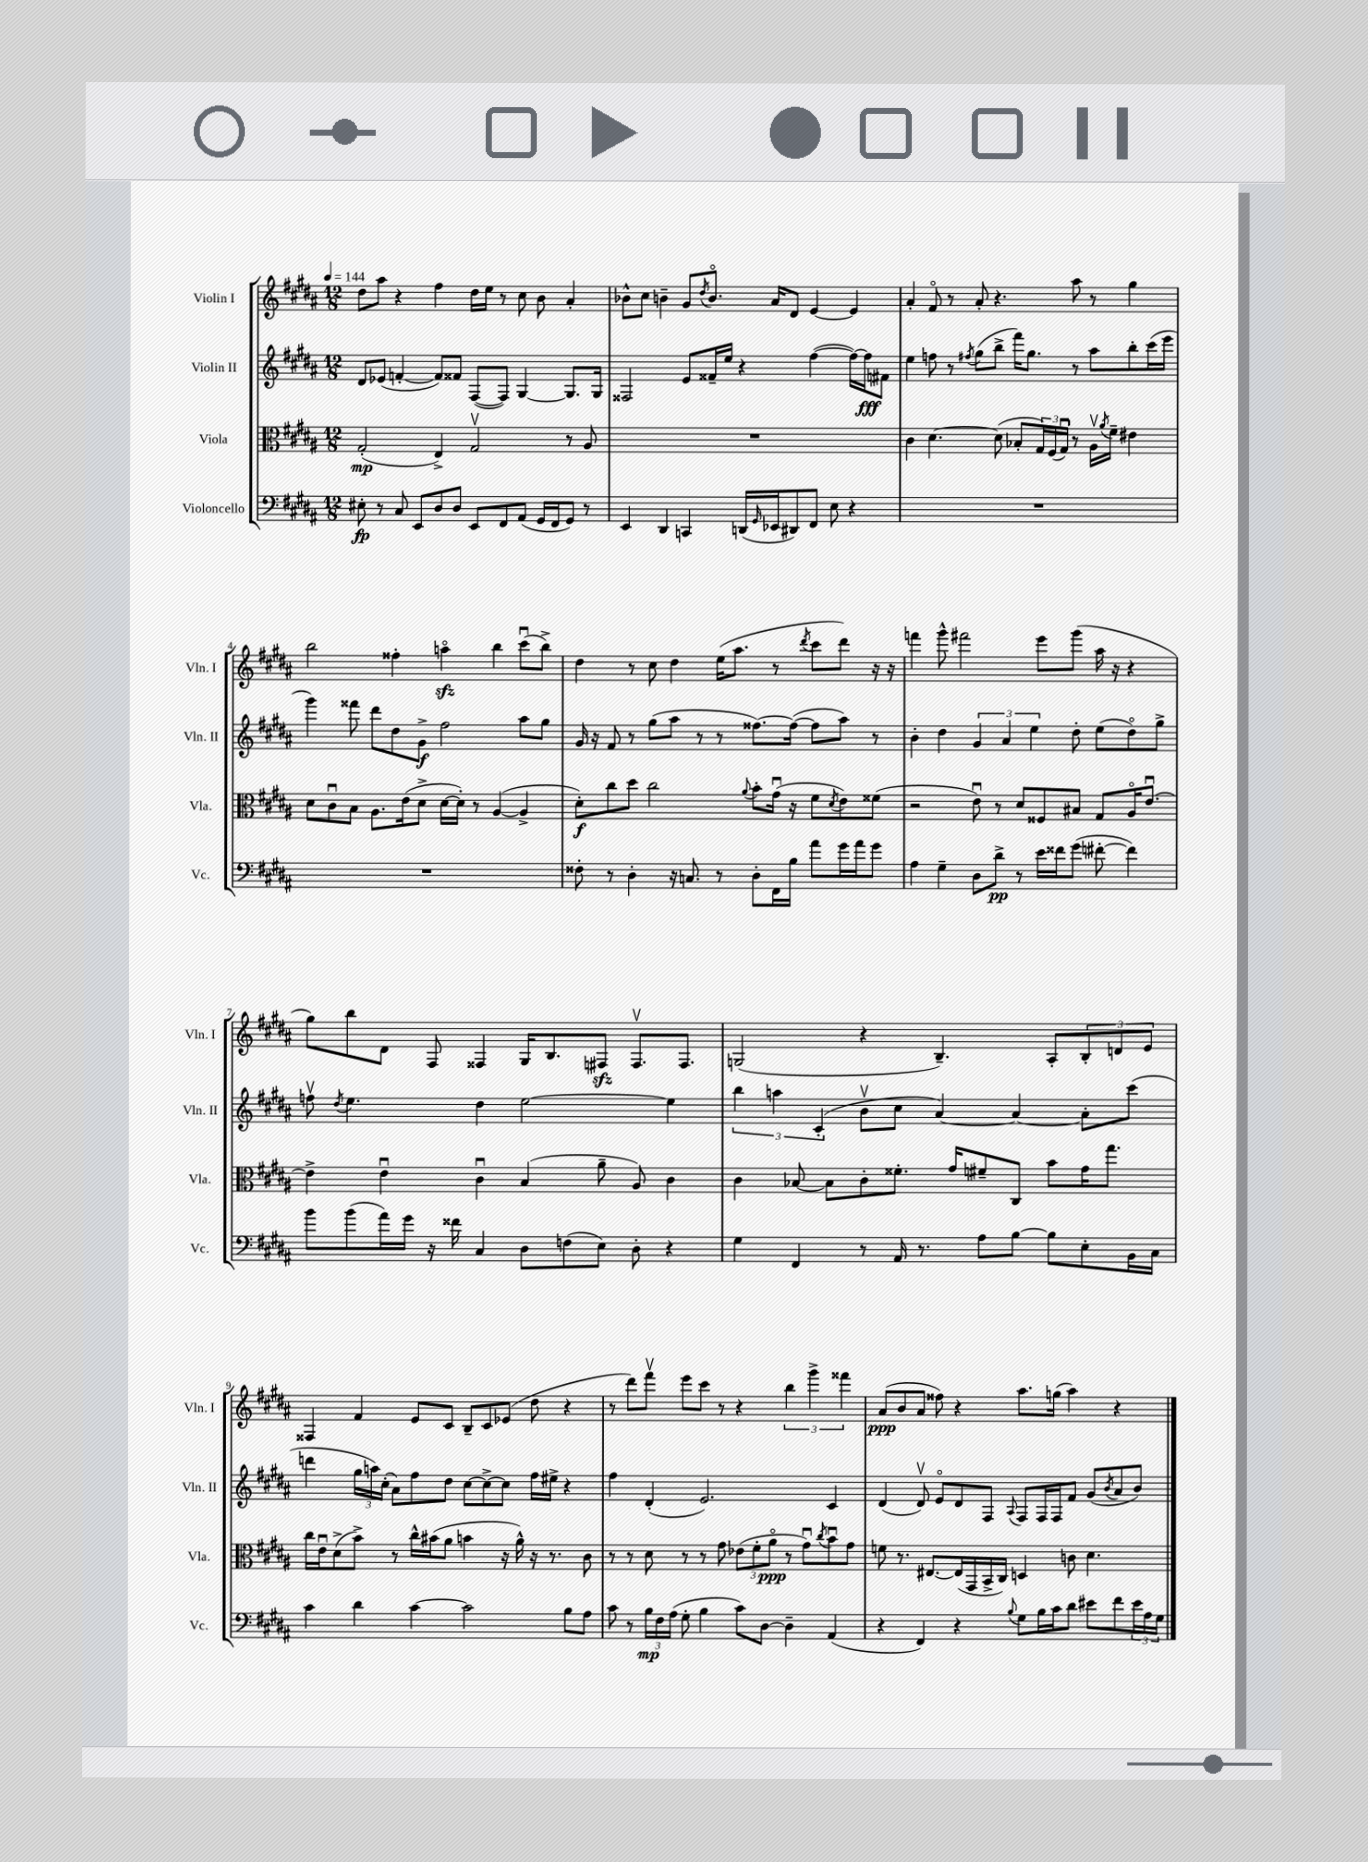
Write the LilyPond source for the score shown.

<<
\new StaffGroup <<
\new Staff = "s0" \with { instrumentName = "Violin I" shortInstrumentName = "Vln. I" } {
    \clef treble \key b \major \numericTimeSignature \time 12/8 \tempo 4 = 144
    dis''8 ais''8 r4 fis''4 dis''16 e''16 r8 cis''8 b'8 ais'4-. |
    bes'8-^ cis''8 b'4-- gis'8 \acciaccatura { dis''8 } b'8.\flageolet ais'16 dis'8 e'4~ e'4 |
    ais'4-. fis'8\flageolet r8 ais'8-. r4. ais''8 r8 gis''4 |
    b''2 fisis''4-. a''4\flageolet\sfz b''4 cis'''8\downbow( b''8->) |
    dis''4 r8 cis''8 dis''4 e''16( ais''8. r8 \acciaccatura { dis'''8 } cis'''8 dis'''8) r16 r16 |
    f'''4 gis'''8-^ fis'''2 e'''8 gis'''8( ais''16 r16 r4 |
    gis''8) b''8 dis'8 fis8 fisis4 gis16 b8. fis8\sfz fis8.\upbow fis8. |
    g2( r4 b4.--) ais8-. \tuplet 3/2 { b8-. d'8 e'8 } |
    fisis4 fis'4 e'8 cis'8 b8-- cis'8 ees'8( dis''8 r4 |
    r8 dis'''8) fis'''8\upbow e'''8 cis'''8 r8 r4 \tuplet 3/2 { b''4 gis'''4-> fisis'''4 } |
    ais'8\ppp( b'8 ais'8 fisis''8) r4 ais''8. g''16( ais''4) r4 \bar "|." |
}
\new Staff = "s1" \with { instrumentName = "Violin II" shortInstrumentName = "Vln. II" } {
    \clef treble \key b \major \numericTimeSignature \time 12/8
    dis'8 ees'8( f'4~-. f'8) fisis'8 fis8~( fis8) gis4~ gis8. gis16 |
    fisis2 e'8 fisis'16-- e''16 r4 fis''4~( fis''16~) fis''16\fff fis'8 |
    e''4 f''8 r8 \acciaccatura { fis''8 } gis''8( b''8-> fis'''16) gis''8. r8 ais''8 b''8-. cis'''16( e'''16 |
    gis'''4) fisis'''8 dis'''8 dis''8 gis'8->\f fis''2 ais''8 gis''8 |
    gis'16 r16 fis'8 r8 gis''8( ais''8 r8 r8 fisis''8.~) fisis''16~( fisis''8 ais''8) r8 |
    b'4-. dis''4 \tuplet 3/2 { gis'4 ais'4 e''4 } dis''8-. e''8( dis''8\flageolet) gis''8-> |
    f''8\upbow \acciaccatura { dis''8 } e''4. dis''4 e''2~ e''4 |
    \tuplet 3/2 { b''4 a''4 cis'4-.( } b'8\upbow cis''8 ais'4~) ais'4~ ais'8-. cis'''8( |
    d'''4 \tuplet 3/2 { gis''16 a''16) cis''16-.( } ais'8) fis''8 dis''8 cis''8~ cis''8~-> cis''8 fis''16 eis''16-> r4 |
    fis''4 dis'4-.( e'2.) cis'4 |
    dis'4( dis'8\upbow) e'8\flageolet dis'8 fis8 \appoggiatura { ais8 } fis8 fis16 fis16 fis'8 gis'8( \acciaccatura { b'8 } ais'8 b'8) \bar "|." |
}
\new Staff = "s2" \with { instrumentName = "Viola" shortInstrumentName = "Vla." } {
    \clef alto \key b \major \numericTimeSignature \time 12/8
    gis2-.\mp( e4->) gis2\upbow r8 ais8 |
    R1. |
    cis'4 dis'4.~ dis'8( bes8-. \tuplet 3/2 { gis16) fis16( gis16\downbow) } r8 ais16\upbow \acciaccatura { ais'8 } fis'16-- eis'4 |
    dis'8 cis'8\downbow b8 ais8. e'16( dis'8-> dis'16~ dis'16-.) r8 ais4~( ais4-> |
    dis'8-.\f) cis''8 dis''8 cis''2 \appoggiatura { ais'8 } b'8-. gis'16\downbow( r16 fis'8 \acciaccatura { dis'8 } e'8) fisis'8( |
    r2 e'8\downbow) r8 dis'8 fisis8 bis8 gis8 ais16\flageolet e'8.~\downbow |
    e'4-> e'4\downbow cis'4\downbow b4( ais'8-- ais8) cis'4 |
    cis'4 bes8~ bes8 cis'8-. fisis'8.-. gis'16 fis'8-- cis8 b'8 gis'16 gis''8. |
    cis''16 e'16\downbow dis'8->( b'8->) r8 cis''16-^ bis'16( ais'8 b'4 r16 ais'16-^) r16 r8. cis'8 |
    r8 r8 dis'8 r8 r8 gis'8 \tuplet 3/2 { ees'8( fis'8-. ais'8\flageolet\ppp } r8 gis'8\downbow) \acciaccatura { cis''8 } b'8\downbow gis'8 |
    f'8 r8. eis8.~ eis16( gis,16 b,16-> cis16) d4 c'8 dis'4. \bar "|." |
}
\new Staff = "s3" \with { instrumentName = "Violoncello" shortInstrumentName = "Vc." } {
    \clef bass \key b \major \numericTimeSignature \time 12/8
    eis8-.\fp r8 cis8 e,8 dis8 dis8 e,8 fis,8 ais,8( gis,16 fis,16 gis,8) r8 |
    e,4 dis,4 c,4 d,16( \grace { gis,16 } ees,16 dis,8) fis,8 e8 r4 |
    R1. |
    R1. |
    fisis8-. r8 dis4-. r16 c8. r8 dis8-. fis,16 b16 ais'8 gis'16 ais'16 gis'8 |
    ais4 gis4-- dis8 dis'8->\pp r8 e'16 fisis'16 gis'8( fis'8~-. fis'4) |
    b'8 b'8( ais'16) gis'16 r16 fisis'16 cis4 dis8 f8( e8) dis8-. r4 |
    gis4 fis,4 r8 ais,16 r8. ais8 b8~ b8 e8-. b,16 cis16 |
    cis'4 dis'4 cis'4~ cis'2 b8 ais8 |
    cis'8 r8 \tuplet 3/2 { b16\mp fis16 ais16( } gis8-. b4 cis'8) dis8~ dis4-- ais,4( |
    r4 fis,4) r4 \appoggiatura { b8 } gis8 b16 cis'16 dis'8 eis'8 fis'8 \tuplet 3/2 { eis'16 ais16 gis16 } \bar "|." |
}
>>
>>
